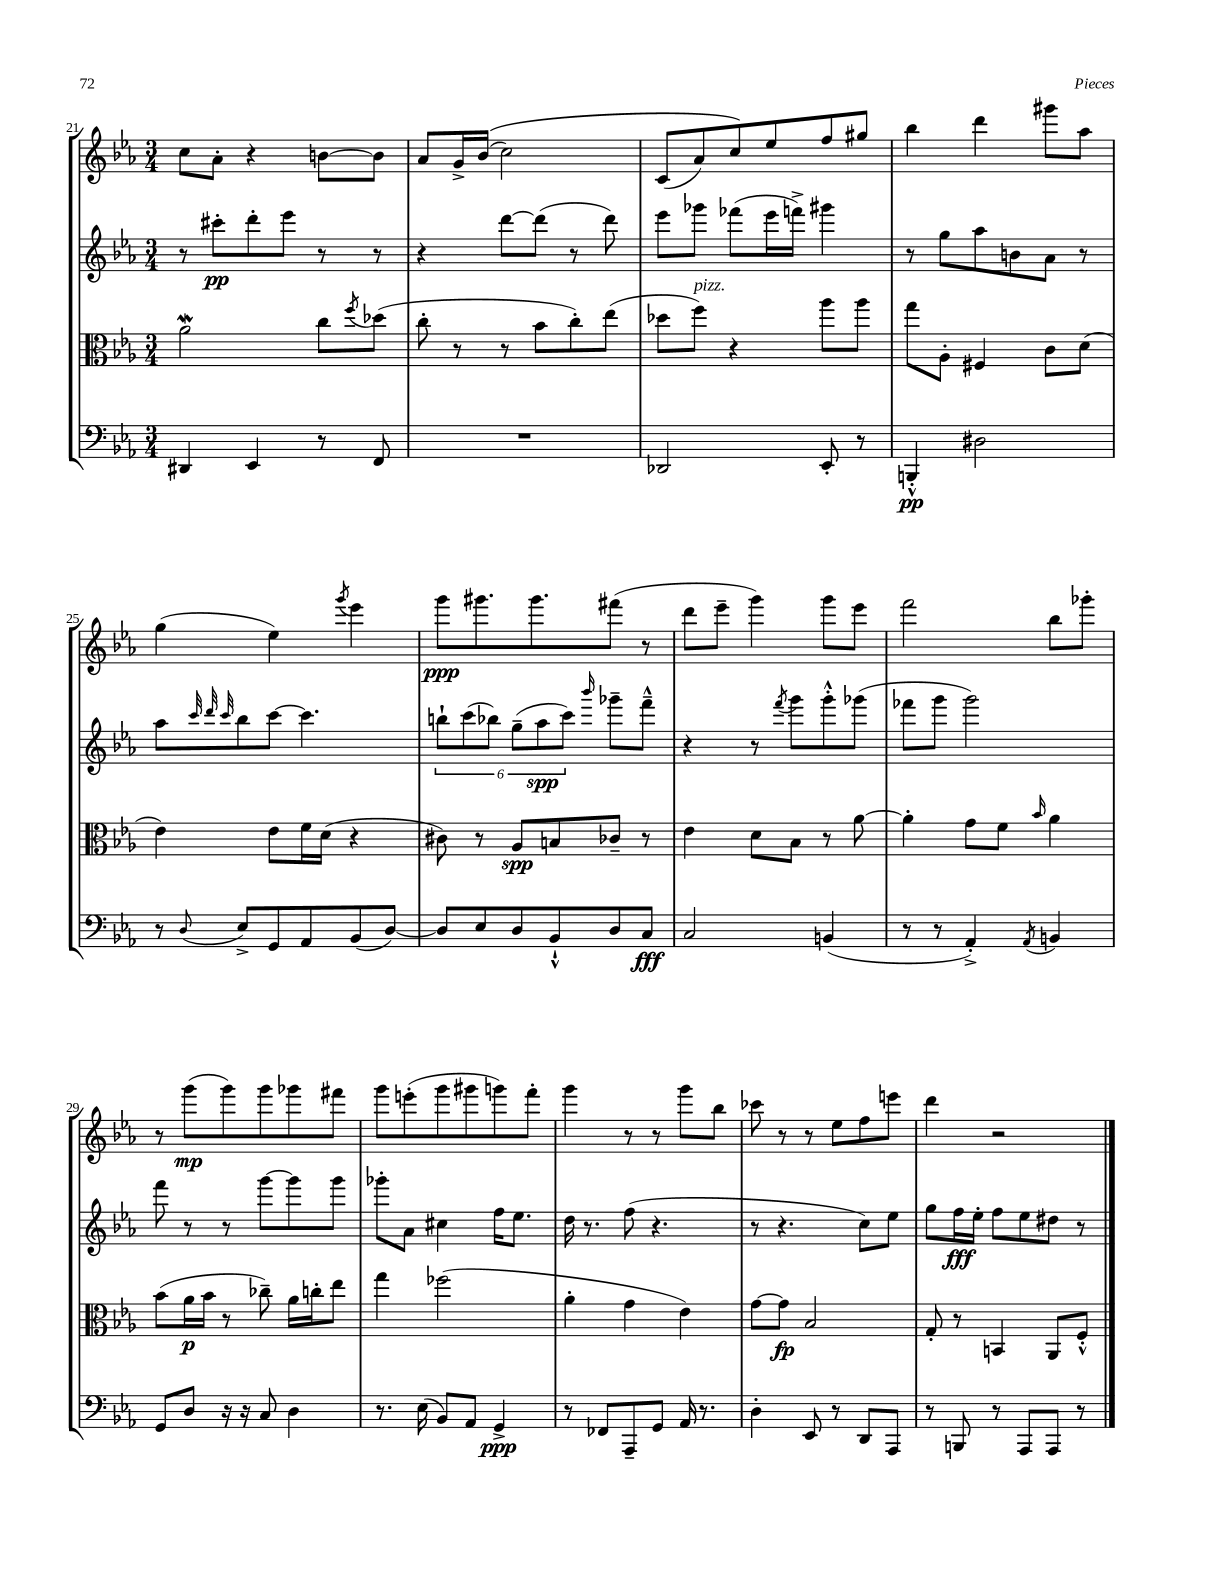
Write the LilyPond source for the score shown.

<<
\new StaffGroup <<
\new Staff = "s0" {
    \clef treble \key ees \major \numericTimeSignature \time 3/4
    c''8 aes'8-. r4 b'8~ b'8 |
    aes'8 g'16-> bes'16(\( c''2) |
    c'8( aes'8) c''8\) ees''8 f''8 gis''8 |
    bes''4 d'''4 gis'''8 aes''8 |
    g''4( ees''4) \acciaccatura { g'''8 } ees'''4 |
    g'''8\ppp gis'''8. gis'''8. fis'''8( r8 |
    d'''8 ees'''8-- g'''4) g'''8 ees'''8 |
    f'''2 bes''8 ges'''8-. |
    r8 g'''8\mp( g'''8) g'''8 ges'''8 fis'''8 |
    g'''8 e'''8-.( g'''8 gis'''8 g'''8) f'''8-. |
    g'''4 r8 r8 g'''8 bes''8 |
    ces'''8 r8 r8 ees''8 f''8 e'''8 |
    d'''4 r2 \bar "|." |
}
\new Staff = "s1" {
    \clef treble \key ees \major \numericTimeSignature \time 3/4
    r8 cis'''8-.\pp d'''8-. ees'''8 r8 r8 |
    r4 d'''8~ d'''8( r8 d'''8) |
    ees'''8 ges'''8 fes'''8( ees'''16 f'''16->) gis'''4 |
    r8 g''8 aes''8 b'8 aes'8 r8 |
    aes''8 \grace { c'''32 d'''32 c'''32 } bes''8 c'''8~ c'''4. |
    \tuplet 6/4 { b''8-! c'''8( bes''8) g''8--( aes''8\spp c'''8) } \grace { bes'''16 } ges'''8-- f'''8---^ |
    r4 r8 \acciaccatura { f'''8 } g'''8 g'''8-.-^ ges'''8( |
    fes'''8 g'''8 g'''2) |
    f'''8 r8 r8 g'''8~ g'''8 g'''8 |
    ges'''8-. aes'8 cis''4 f''16 ees''8. |
    d''16 r8. f''8( r4. |
    r8 r4. c''8) ees''8 |
    g''8 f''16\fff ees''16-. f''8 ees''8 dis''8 r8 \bar "|." |
}
\new Staff = "s2" {
    \clef alto \key ees \major \numericTimeSignature \time 3/4
    aes'2\mordent c''8 \acciaccatura { f''8 } des''8( |
    c''8-. r8 r8 bes'8 c''8-.) ees''8( |
    des''8 f''8^\markup { \italic "pizz." }) r4 aes''8 aes''8 |
    g''8 aes8-. fis4 c'8 d'8( |
    ees'4) ees'8 f'16 d'16( r4 |
    cis'8) r8 aes8\spp b8 ces'8-- r8 |
    ees'4 d'8 bes8 r8 aes'8~ |
    aes'4-. g'8 f'8 \grace { bes'16 } aes'4 |
    bes'8( aes'16\p bes'16 r8 ces''8--) aes'16 c''16-. ees''8 |
    g''4 fes''2( |
    aes'4-. g'4 ees'4) |
    g'8~ g'8\fp bes2 |
    g8-. r8 b,4 aes,8 f8-.-^ \bar "|." |
}
\new Staff = "s3" {
    \clef bass \key ees \major \numericTimeSignature \time 3/4
    dis,4 ees,4 r8 f,8 |
    R2. |
    des,2 ees,8-. r8 |
    b,,4-.-^\pp dis2 |
    r8 \appoggiatura { d8 } ees8-> g,8 aes,8 bes,8( d8~) |
    d8 ees8 d8 bes,8-!-^ d8 c8\fff |
    c2 b,4( |
    r8 r8 aes,4-.->) \acciaccatura { aes,8 } b,4 |
    g,8 d8 r16 r16 c8 d4 |
    r8. ees16( bes,8) aes,8 g,4->\ppp |
    r8 fes,8 aes,,8-- g,8 aes,16 r8. |
    d4-. ees,8 r8 d,8 aes,,8 |
    r8 b,,8 r8 aes,,8 aes,,8 r8 \bar "|." |
}
>>
>>
\layout { \context { \Score currentBarNumber = #21 } }
